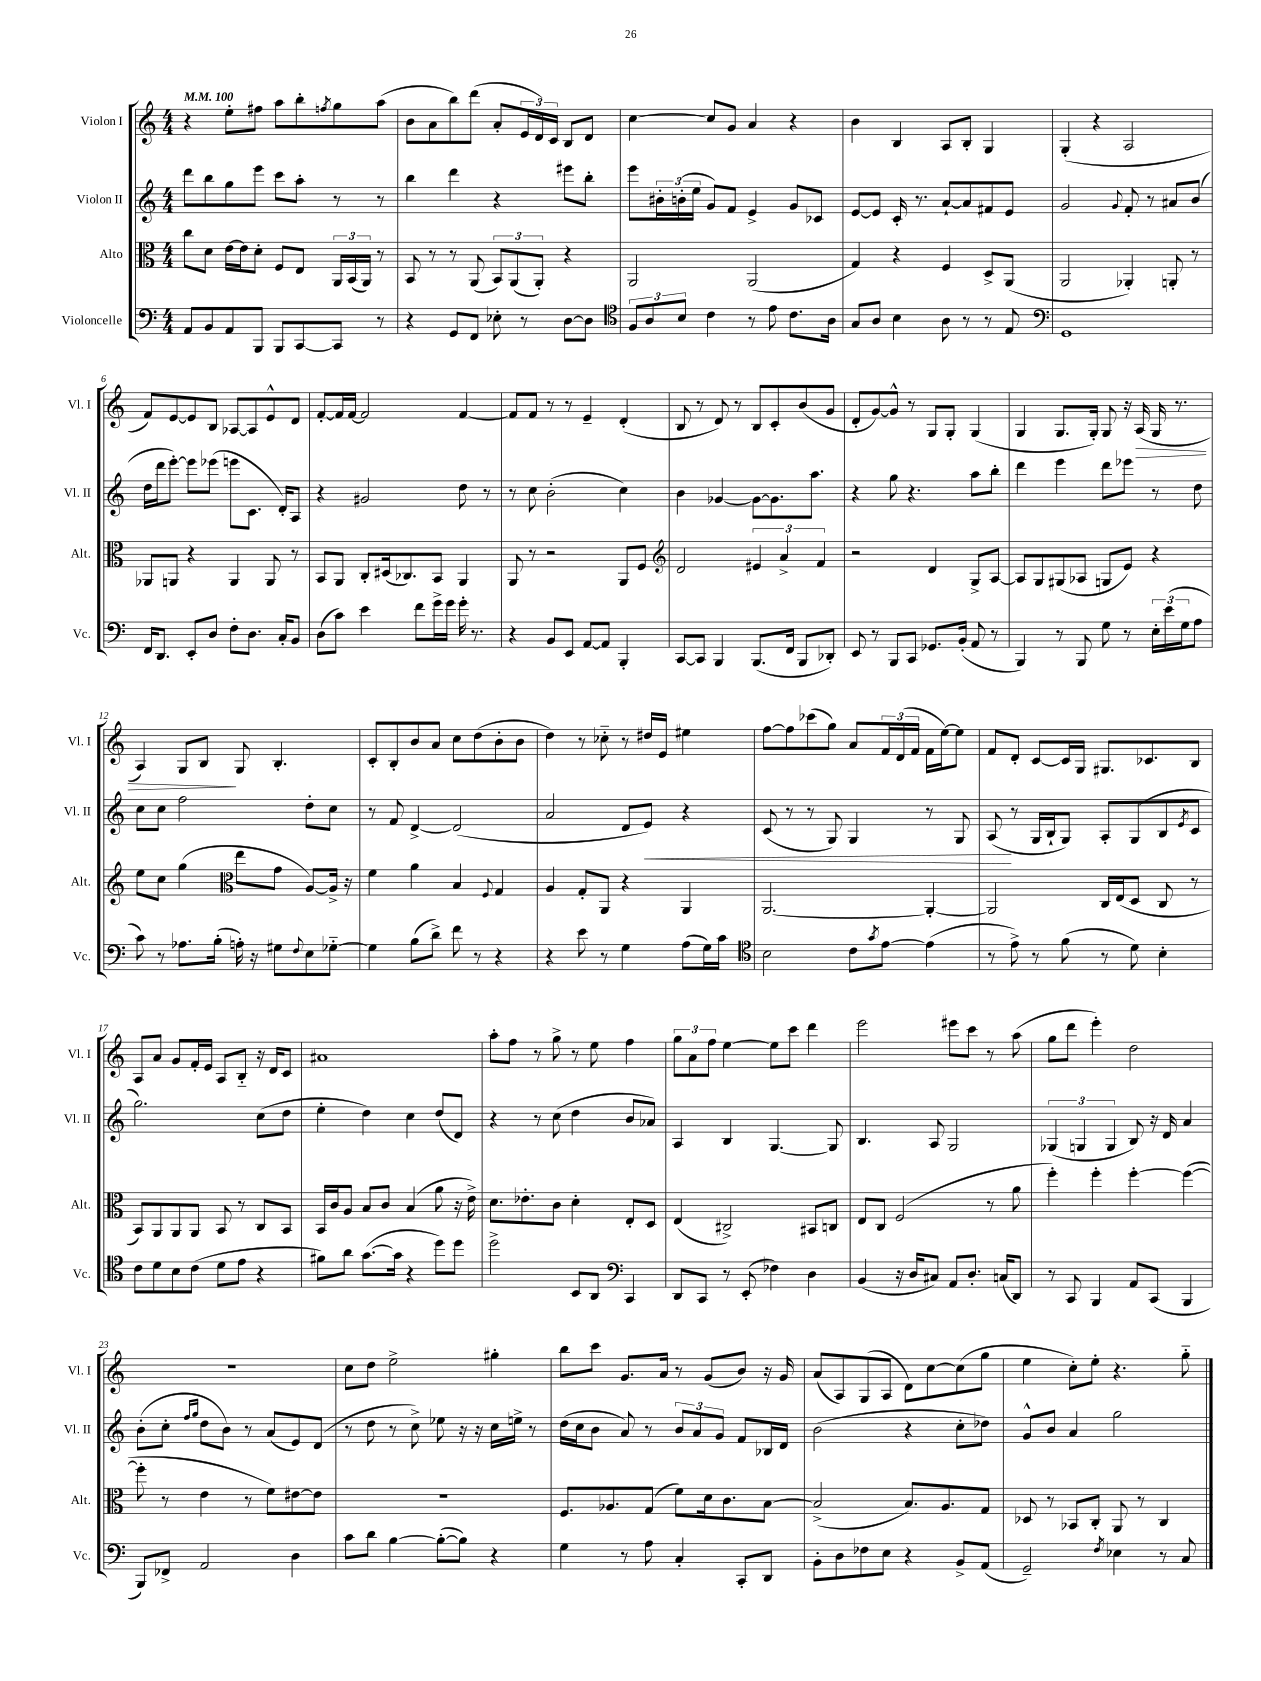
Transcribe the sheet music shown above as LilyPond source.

<<
\new StaffGroup <<
\new Staff = "s0" \with { instrumentName = "Violon I" shortInstrumentName = "Vl. I" } {
    \clef treble \key c \major \numericTimeSignature \time 4/4 \tempo 4 = 100
    r4 e''8-. fis''8 a''8 b''8-. \acciaccatura { f''8 } g''8 a''8( |
    b'8 a'8 b''8) d'''8( a'8-. \tuplet 3/2 { e'16 d'16) c'16 } b8 d'8 |
    c''4~ c''8 g'8 a'4 r4 |
    b'4 b4 a8 b8-. g4 |
    g4-.( r4 a2 |
    f'8) e'8~ e'8 b8 aes8~ aes8 e'8-^ d'8 |
    f'8~-. f'16 f'16~ f'2 f'4~ |
    f'8 f'8 r8 r8 e'4-- d'4-.( |
    b8 r8 d'8) r8 b8 c'8-. b'8( g'8 |
    d'8-. g'8~) g'8-^ r8 g8 g8-. g4( |
    g4 g8. g16-.) g8 r16 a16\>( g16 r8. |
    a4) g8 b8\! g8 b4.-. |
    c'8-. b8-. b'8 a'8 c''8 d''8( b'8-. b'8 |
    d''4) r8 ces''8-_ r8 dis''16 e'16 eis''4 |
    f''8~ f''8 ces'''8( g''8) a'8 \tuplet 3/2 { f'16 d'16( f'16 } f'16 e''16~) e''8 |
    f'8 d'8-. c'8~ c'16 g16 gis8. ces'8. b8 |
    a8 a'8 g'8 f'16-. e'16 a8 b8-_ r16 d'16 c'8 |
    ais'1 |
    a''8-. f''8 r8 g''8-> r8 e''8 f''4 |
    \tuplet 3/2 { g''8 a'8 f''8 } e''4~ e''8 c'''8 d'''4 |
    e'''2 eis'''8 c'''8 r8 a''8( |
    g''8 d'''8 e'''4-.) d''2 |
    R1 |
    c''8 d''8 e''2-> gis''4-. |
    b''8 c'''8 g'8. a'16 r8 g'8( b'8) r16 g'16 |
    a'8( a8) g8( a8 d'8) c''8~ c''8( g''8 |
    e''4 c''8-.) e''8-. r4. g''8-_ \bar "|." |
}
\new Staff = "s1" \with { instrumentName = "Violon II" shortInstrumentName = "Vl. II" } {
    \clef treble \key c \major \numericTimeSignature \time 4/4
    d'''8 b''8 g''8 e'''8 c'''8 a''8-. r8 r8 |
    b''4 d'''4 r4 eis'''8 b''8-. |
    e'''8 \tuplet 3/2 { bis'16-. b'16-.( e''16 } g'8) f'8 e'4-> g'8 ces'8 |
    e'8~ e'8 c'16-. r8. a'8~-! a'8 fis'8 e'8 |
    g'2 \appoggiatura { g'8 } f'8-. r8 ais'8 b'8( |
    d''16 d'''16 e'''8~-.) e'''8 ees'''8( e'''8 c'8. d'16-.) a8 |
    r4 gis'2 d''8 r8 |
    r8 c''8 b'2-.( c''4) |
    b'4 ges'4~ ges'8~ ges'8. a''8. |
    r4 g''8 r4. a''8 b''8-. |
    d'''4 e'''4 d'''8 ees'''8 r8 d''8 |
    c''8 c''8 f''2 d''8-. c''8 |
    r8 f'8 d'4~-> d'2( |
    a'2 d'8 e'8\<) r4 |
    c'8( r8 r8 g8) g4 r8 g8 |
    a8\!( r8 g16 b16-! g8) a8-. g8( b8 \acciaccatura { e'8 } c'8 |
    g''2.) c''8( d''8 |
    e''4-. d''4) c''4 d''8( d'8) |
    r4 r8 c''8( d''4 b'8 aes'8) |
    a4 b4 g4.~ g8 |
    b4. a8 g2 |
    \tuplet 3/2 { ges4( g4 g4 } b8) r16 d'16 a'4 |
    b'8-.( c''8-. \grace { f''16 g''16 } d''8 b'8) r8 a'8( e'8) d'8( |
    r8 d''8 r8 c''8->) ees''8 r16 r16 c''16 e''16-> r8 |
    d''16( c''16 b'8 a'8) r8 \tuplet 3/2 { b'8 a'8 g'8 } f'8 bes16 d'16 |
    b'2( r4 c''8-. des''8) |
    g'8-^ b'8 a'4 g''2 \bar "|." |
}
\new Staff = "s2" \with { instrumentName = "Alto" shortInstrumentName = "Alt." } {
    \clef alto \key c \major \numericTimeSignature \time 4/4
    c''8 d'8 e'16~ e'16 d'8-. f8 e8 \tuplet 3/2 { a,16 b,16( a,16) } r8 |
    b,8 r8 r8 a,8( \tuplet 3/2 { b,8) a,8( a,8-.) } r4 |
    a,2 a,2( |
    g4) r4 f4 d8-> a,8( |
    a,2 aes,4-.) a,8-. r8 |
    aes,8 a,8 r4 a,4 a,8 r8 |
    b,8 a,8 c8-. dis16( ces8.) b,8 a,4 |
    a,8 r8 r2 a,8 f8 |
    \clef treble d'2 \tuplet 3/2 { eis'4 a'4-> f'4 } |
    r2 d'4 g8-> a8~ |
    a8 g8 gis8( aes8 g8 e'8) r4 |
    e''8 c''8 g''4( \clef alto e''8 g'8 a8~) a16-> r16 |
    f'4 a'4 b4 \appoggiatura { f8 } g4 |
    a4 g8-. a,8 r4 a,4 |
    a,2.~ a,4~-. |
    a,2 c16 e16( d8 c8 r8 |
    b,8) a,8 a,8 a,8 b,8 r8 c8 b,8 |
    b,16 c'16 a8 b8 c'8 b4( a'8 r16 e'16->) |
    d'8. ees'8.-. c'8 d'4-. e8-. d8 |
    e4( cis2->) bis,8 c8 |
    e8 c8 f2( r8 a'8 |
    f''4-.) f''4-. f''4~-. f''4~( |
    f''8-. r8 e'4 r8 f'8) eis'8~ eis'8 |
    r1 |
    f8. aes8. g8( f'8) d'16 c'8. b8~ |
    b2->( b8.) a8. g8 |
    des8 r8 bes,8 c8-. a,8 r8 c4 \bar "|." |
}
\new Staff = "s3" \with { instrumentName = "Violoncelle" shortInstrumentName = "Vc." } {
    \clef bass \key c \major \numericTimeSignature \time 4/4
    a,8 b,8 a,8 b,,8 b,,8 c,8~ c,8 r8 |
    r4 g,8 f,8 ees8-. r8 d8~ d8 |
    \clef tenor \tuplet 3/2 { f8 a8 b8 } c'4 r8 e'8 c'8. a16 |
    g8 a8 b4 a8 r8 r8 e8 |
    \clef bass g,1 |
    f,16 d,8. e,8-. d8 f8-. d8. c16-. b,8 |
    d8( c'8) e'4 f'8 g'16-> g'16 g'16-. r8. |
    r4 b,8 e,8 a,8~ a,8 b,,4-. |
    c,8~ c,8 b,,4 b,,8.( f,16 b,,8 des,8-.) |
    e,8 r8 b,,8 c,8 ges,8. b,16-.( a,8 r8 |
    b,,4) r8 b,,8 g8 r8 \tuplet 3/2 { e16-. e'16( g16 } a8 |
    c'8) r8 aes8. b16-.( a16-.) r16 gis8 \appoggiatura { f8 } e8 ges8~-_ |
    ges4 b8( d'8->) f'8 r8 r4 |
    r4 e'8 r8 g4 a8( g16) c'16 |
    \clef tenor b2 c'8 \acciaccatura { g'8 } e'8~ e'4( |
    r8 e'8->) r8 f'8( r8 d'8) b4-. |
    c'8 d'8 b8 c'8( d'8 e'8 r4 |
    fis'8) a'8 g'8.~( g'16 r4 d''8) d''8 |
    d''2-> b,8 a,8 \clef bass c,4 |
    d,8 c,8 r8 e,8-.( fes4) d4 |
    b,4( r16 d16 cis8) a,8 d8.-. c16( d,8) |
    r8 c,8 b,,4 a,8 c,8( b,,4 |
    b,,8) fes,8-> a,2 d4 |
    c'8 d'8 b4~ b8~-.( b8) r4 |
    g4 r8 a8 c4-. c,8-. d,8 |
    b,8-. d8 fes8 e8 r4 b,8-> a,8( |
    g,2--) \acciaccatura { f8 } ees4 r8 c8 \bar "|." |
}
>>
>>
